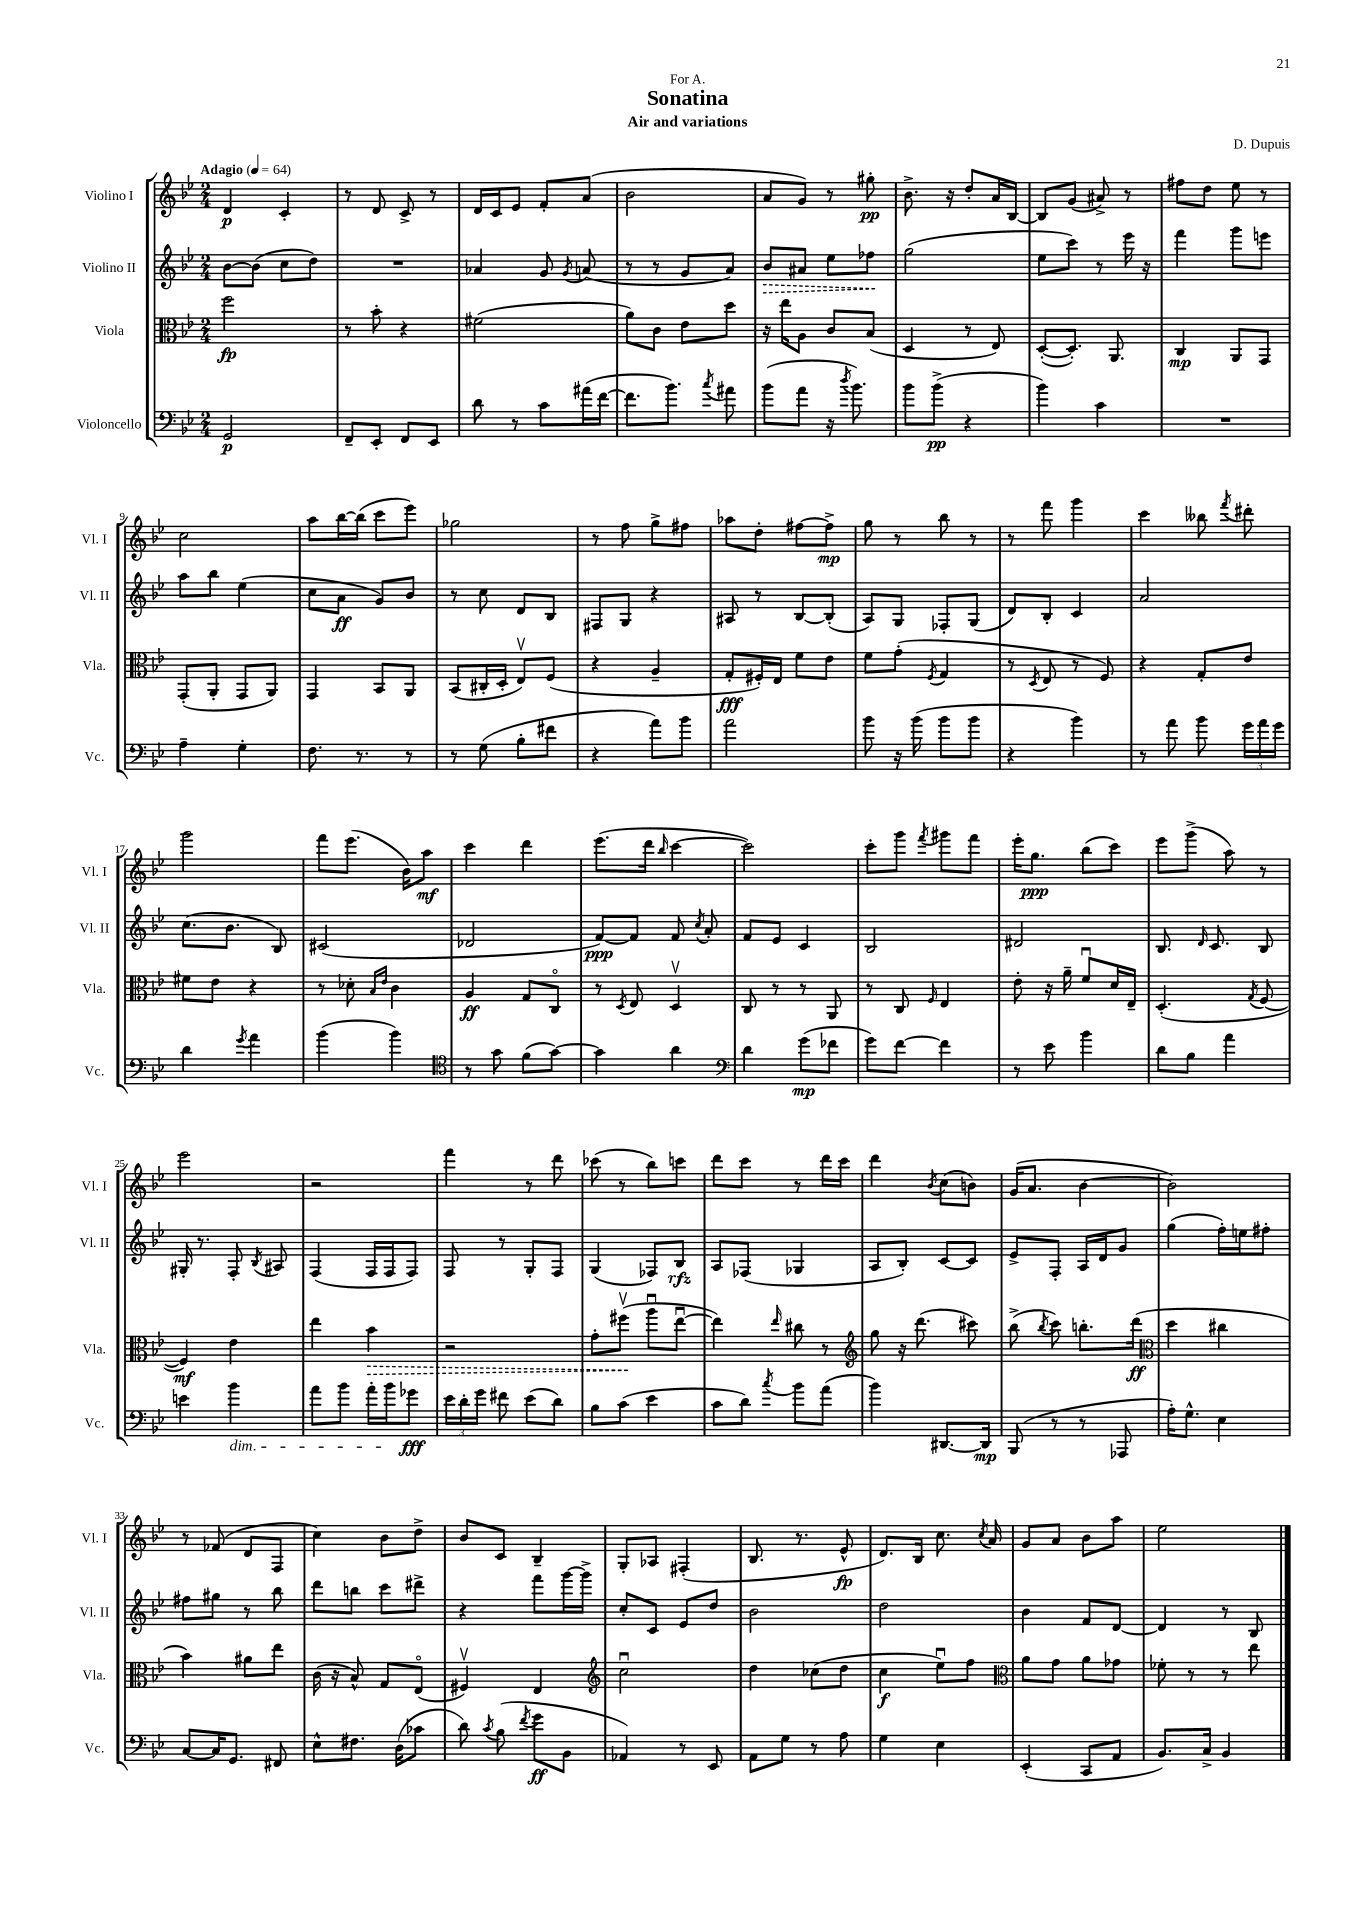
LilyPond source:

\header { title = "Sonatina" composer = "D. Dupuis" subtitle = "Air and variations" dedication = "For A." }
<<
\new StaffGroup <<
\new Staff = "s0" \with { instrumentName = "Violino I" shortInstrumentName = "Vl. I" } {
    \clef treble \key bes \major \numericTimeSignature \time 2/4 \tempo "Adagio" 4 = 64
    \autoBeamOff d'4\p c'4-. |
    r8 d'8 c'8-> r8 |
    d'16[ c'16 ees'8] f'8[-. a'8]( |
    bes'2 |
    a'8[ g'8]) r8 gis''8-.\pp |
    bes'8.-> r16 d''8[-. a'16 bes16]~ |
    bes8[ g'8]( ais'8->) r8 |
    fis''8[ d''8] ees''8 r8 |
    c''2 |
    a''8[ bes''16~ bes''16]( c'''8[ ees'''8]) |
    ges''2 |
    r8 f''8 g''8[-> fis''8] |
    aes''8[ d''8]-. fis''8[~ fis''8]->\mp |
    g''8 r8 bes''8 r8 |
    r8 f'''8 g'''4 |
    c'''4 beses''8 \acciaccatura { f'''8 } dis'''8-. |
    g'''2 |
    f'''8[ ees'''8.]( bes'16[) a''8]\mf |
    c'''4 d'''4 |
    ees'''8.[( d'''16] \grace { bes''16 } c'''4~ |
    c'''2) |
    c'''8[-. g'''8] \acciaccatura { f'''8 } gis'''8[ f'''8] |
    ees'''16[-. g''8.]\ppp bes''8[( c'''8]) |
    ees'''8[ g'''8]->( a''8) r8 |
    ees'''2 |
    r2 |
    f'''4 r8 d'''8 |
    ces'''8( r8 bes''8[) c'''8] |
    d'''8[ c'''8] r8 d'''16[ c'''16] |
    d'''4 \acciaccatura { bes'8 } c''8[( b'8]) |
    g'16[( a'8.] bes'4~ |
    bes'2) |
    r8 fes'8( d'8[ f8] |
    c''4) bes'8[ d''8]-> |
    bes'8[ c'8] bes4-- |
    g8[-. aes8] fis4-.( |
    bes8. r8. ees'8-^\fp |
    d'8.[) bes16] c''8. \acciaccatura { c''8 } a'16 |
    g'8[ a'8] bes'8[ a''8] |
    ees''2 \bar "|." |
}
\new Staff = "s1" \with { instrumentName = "Violino II" shortInstrumentName = "Vl. II" } {
    \clef treble \key bes \major \numericTimeSignature \time 2/4
    \autoBeamOff bes'8[~ bes'8]( c''8[ d''8]) |
    R2 |
    aes'4 g'8 \acciaccatura { g'8 } a'8( |
    r8 r8 g'8[ a'8]) |
    \once \override Hairpin.style = #'dashed-line bes'8[\> ais'8] ees''8[ fes''8]\! |
    g''2( |
    ees''8[ c'''8]) r8 ees'''16 r16 |
    f'''4 g'''8[ e'''8] |
    a''8[ bes''8] ees''4( |
    c''8[ a'8]\ff g'8[) bes'8] |
    r8 c''8 d'8[ bes8] |
    fis8[ g8] r4 |
    ais8 r8 bes8[~ bes8]-.( |
    a8[) g8] fes8[-. g8]( |
    d'8[) bes8]-. c'4 |
    a'2 |
    c''8.[( bes'8.] bes8) |
    cis'2( |
    des'2 |
    f'8[~\ppp) f'8] f'8 \acciaccatura { c''8 } a'8-. |
    f'8[ ees'8] c'4 |
    bes2 |
    dis'2 |
    bes8. \grace { d'16 } c'8. bes8 |
    gis16-. r8. f8-. \acciaccatura { bes8 } ais8 |
    f4( f16[ f16 f8]) |
    f8 r8 g8[-. f8] |
    g4( fes8[) bes8]\rfz |
    a8[ fes8]( ges4 |
    a8[ bes8]-.) c'8[~ c'8] |
    ees'8[-> f8]-. a16[ d'16 g'8] |
    g''4( f''16[-.) e''16 fis''8]-. |
    fis''8[ gis''8] r8 bes''8 |
    d'''8[ b''8] c'''8[ dis'''8]-> |
    r4 f'''8[ g'''16~ g'''16]-> |
    c''8[-. c'8] ees'8[ d''8] |
    bes'2 |
    d''2 |
    bes'4 f'8[ d'8]~ |
    d'4 r8 bes8 \bar "|." |
}
\new Staff = "s2" \with { instrumentName = "Viola" shortInstrumentName = "Vla." } {
    \clef alto \key bes \major \numericTimeSignature \time 2/4
    \autoBeamOff f''2\fp |
    r8 bes'8-. r4 |
    fis'2( |
    a'8[) c'8] ees'8[ d''8] |
    r16 ees''16[ a8] c'8[ bes8]( |
    d4 r8 ees8) |
    d8[~-.( d8.]-.) a,8. |
    c4\mp a,8[ g,8] |
    g,8[-.( a,8]-. g,8[ a,8]) |
    g,4 bes,8[ a,8] |
    bes,8[( cis16-. d16]-. ees8[\upbow) f8]( |
    r4 a4-- |
    g8[-.\fff fis16-.) ees16] f'8[ ees'8] |
    f'8[ g'8]-.( \acciaccatura { f8 } g4 |
    r8 \acciaccatura { d8 } ees8 r8 f8) |
    r4 g8[-. ees'8] |
    fis'8[ ees'8] r4 |
    r8 des'8-. \grace { bes16[ ees'16] } c'4 |
    a4\ff g8[ c8]\flageolet |
    r8 \acciaccatura { d8 } ees8 d4\upbow |
    c8 r8 r8 a,8 |
    r8 c8 \grace { f16 } ees4 |
    ees'8-. r16 a'16-- f'8[\downbow d'16 ees16]-- |
    d4.-.( \acciaccatura { g8 } f8~ |
    f4\mf) ees'4 |
    ees''4 \once \override Hairpin.style = #'dashed-line bes'4\> |
    r2 |
    g'8[-. fis''8]\upbow\!( a''8[\downbow ees''8]~\downbow |
    ees''4) \grace { ees''16 } cis''8 r8 |
    \clef treble g''8 r16 d'''8.( cis'''8) |
    bes''8->( \acciaccatura { bes''8 } c'''8) b''8.[-. d'''16]\ff( |
    \clef alto d''4 cis''4 |
    bes'4) ais'8[ ees''8] |
    c'16( r16 bes8-^) g8[ ees8]\flageolet( |
    fis4\upbow) ees4 |
    \clef treble c''2\downbow |
    d''4 ces''8[( d''8] |
    c''4\f ees''8[\downbow) f''8] |
    \clef alto a'8[ g'8] a'8[ ges'8] |
    fes'8-. r8 r8 ees''8 \bar "|." |
}
\new Staff = "s3" \with { instrumentName = "Violoncello" shortInstrumentName = "Vc." } {
    \clef bass \key bes \major \numericTimeSignature \time 2/4
    \autoBeamOff g,2\p |
    f,8[-- ees,8]-. f,8[ ees,8] |
    d'8 r8 c'8[ ais'16( f'16]~ |
    f'8.[ bes'8.]) \acciaccatura { c''8 } ais'8 |
    bes'8[( a'8] r16 \acciaccatura { d''8 } bes'8.) |
    bes'8[ bes'8]->\pp( r4 |
    bes'4) c'4 |
    R2 |
    a4-- g4-. |
    f8. r8. r8 |
    r8 g8( bes8[-. fis'8] |
    r4 a'8[) bes'8] |
    a'2 |
    bes'8 r16 bes'16( bes'8[ bes'8] |
    r4 bes'4) |
    r8 a'8 bes'8 \tuplet 3/2 { g'16[ a'16 g'16] } |
    d'4 \acciaccatura { g'8 } a'4 |
    bes'4( bes'4) |
    \clef tenor r8 g'8 f'8[( g'8]~) |
    g'4 a'4 |
    \clef bass d'4 g'8[\mp( fes'8] |
    g'8[) f'8]~ f'4 |
    r8 ees'8 bes'4 |
    d'8[ bes8] a'4 |
    e'4 bes'4\dim |
    a'8[ bes'8] a'16[-. bes'16\! ges'8]\fff |
    \tuplet 3/2 { ees'16[ d'16-. g'16] } fis'8 ees'8[( d'8]) |
    bes8[ c'8]( ees'4 |
    c'8[ d'8]) \acciaccatura { c''8 } bes'8[ a'8]( |
    bes'4) dis,8.[~ dis,16]\mp |
    bes,,8( r8 r8 aes,,8 |
    a16[-.) g8.]-^ ees4 |
    c8[~ c16 g,8.] fis,8 |
    ees8[-^ fis8.] d16[( ces'8] |
    d'8) \acciaccatura { c'8 } bes8( \acciaccatura { f'8 } g'8[\ff bes,8] |
    aes,4) r8 ees,8 |
    a,8[ g8] r8 a8 |
    g4 ees4 |
    ees,4-.( c,8[ a,8] |
    bes,8.[) c16]-> bes,4 \bar "|." |
}
>>
>>
